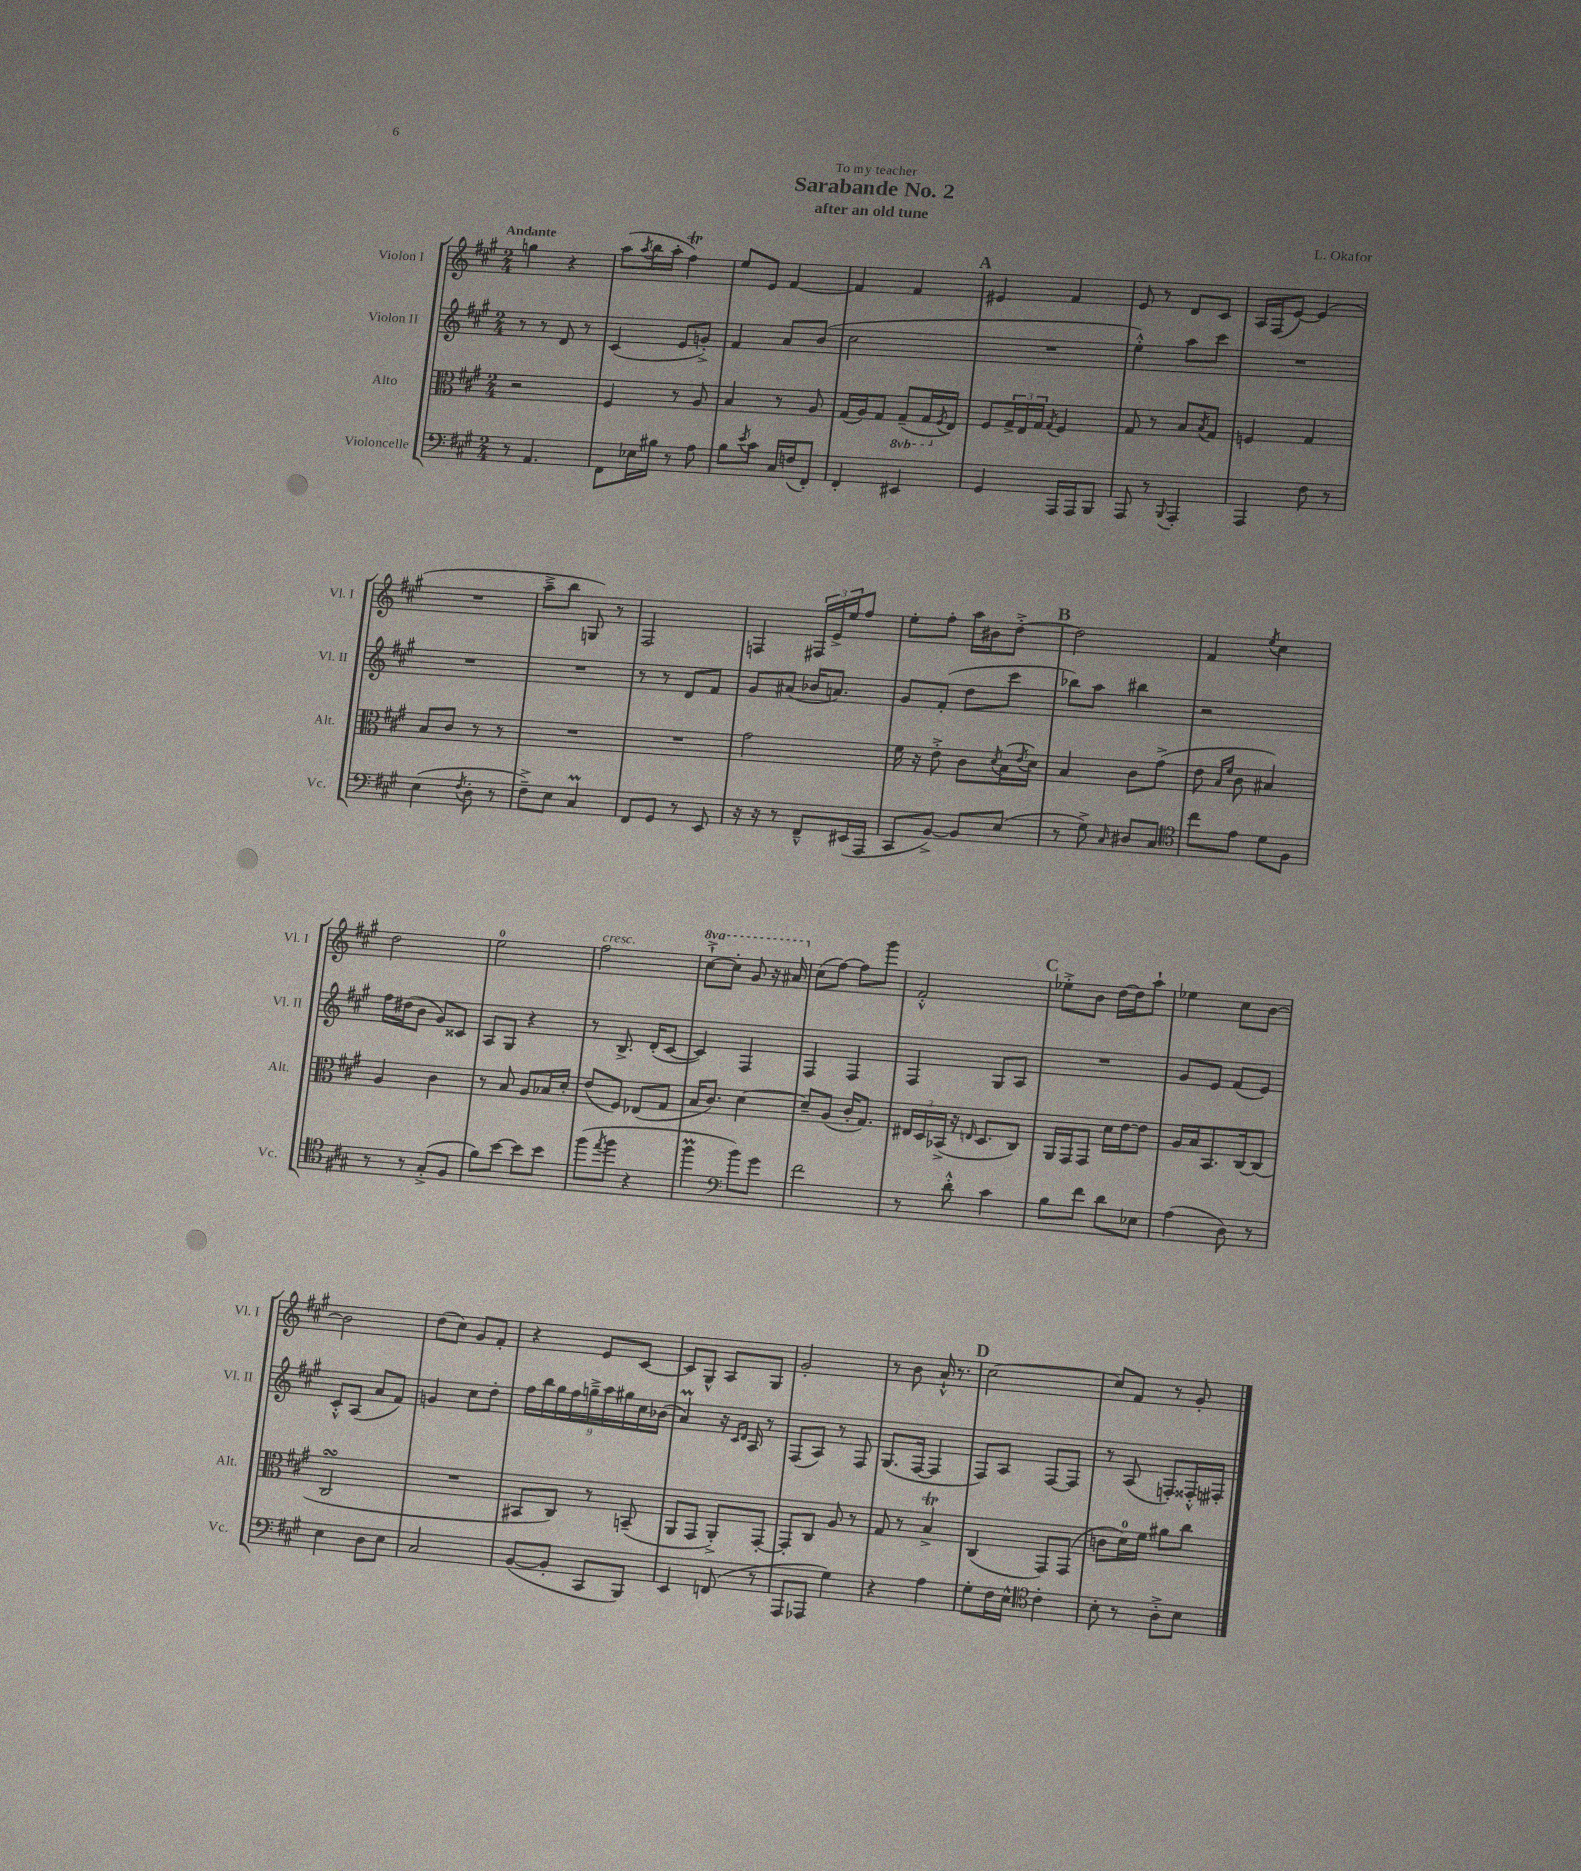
\header { title = "Sarabande No. 2" composer = "L. Okafor" subtitle = "after an old tune" dedication = "To my teacher" }
<<
\new StaffGroup <<
\new Staff = "s0" \with { instrumentName = "Violon I" shortInstrumentName = "Vl. I" } {
    \clef treble \key a \major \numericTimeSignature \time 2/4 \set Staff.ottavationMarkups = #ottavation-simple-ordinals \tempo "Andante"
    g''4 r4 |
    a''8( \acciaccatura { a''8 } b''16 a''16-. fis''4\trill) |
    e''8 e'8 fis'4~ |
    fis'4 fis'4 |
    \mark \markup { \bold "A" } eis'4 fis'4 |
    e'8 r8 d'8 cis'8 |
    a16 fis16( e'8~) e'4( |
    R2 |
    a''8---> b''8 g8) r8 |
    fis2 |
    f4 \tuplet 3/2 { fis16 e'16-> e''16 } fis''8 |
    e''8-. fis''8-. a''16 bis'16 d''8~-.-> |
    \mark \markup { \bold "B" } d''2 |
    fis'4 \acciaccatura { e''8 } cis''4 |
    d''2 |
    e''2-0 |
    fis''2^\markup { \italic "cresc." } |
    \ottava #1 cis'''8~-!-> cis'''8-. gis''8 r16 ais''16 \ottava #0 |
    cis''8( fis''8~) fis''8 gis'''8 |
    fis'2-.-^ |
    \mark \markup { \bold "C" } ees''8-.-> b'8 d''16~ d''16 a''8-! |
    ees''4 cis''8 b'8~ |
    b'2 |
    d''8( cis''8) gis'8 fis'8-. |
    r4 e'8 cis'8~ |
    cis'8 gis8-^ a8 gis8 |
    gis'2-. |
    r8 b'8 a'16-!-^ r8. |
    \mark \markup { \bold "D" } cis''2~ |
    cis''8 fis'8 r8 gis'8-. \bar "|." |
}
\new Staff = "s1" \with { instrumentName = "Violon II" shortInstrumentName = "Vl. II" } {
    \clef treble \key a \major \numericTimeSignature \time 2/4
    r8 r8 d'8 r8 |
    cis'4( e'8 g'8-.->) |
    fis'4 a'8 b'8( |
    cis''2 |
    \mark \markup { \bold "A" } R2 |
    e''4-.-^) a''8 cis'''8 |
    R2 |
    R2 |
    R2 |
    r8 r8 d'8 fis'8 |
    gis'8 ais'8( bes'16 a'8.) |
    gis'8 fis'8-.( d''8 cis'''8 |
    \mark \markup { \bold "B" } bes''8) a''8 bis''4 |
    r2 |
    fis''16 dis''16( b'8 gis'8) cisis'8 |
    a8 gis8 r4 |
    r8 b8.-> d'16-.( cis'8~ |
    cis'4) fis4 |
    fis4 fis4 |
    fis4 gis8 a8 |
    \mark \markup { \bold "C" } R2 |
    gis'8 e'8 fis'8( e'8) |
    cis'8-.-^ a8( a'8 fis'8) |
    g'4 cis''8 d''8-. |
    \tuplet 9/8 { fis''16 b''16 gis''16 fis''16 g''16---> a''16 gis''16 cis''16 bes'16( } |
    a'4\prall) r16 \grace { cis'16 d'16 } a16 r8 |
    fis8( a8) r8 fis8 |
    gis8.( fis16~ fis4 |
    \mark \markup { \bold "D" } fis8) a8 fis8~ fis8 |
    r8 a8( f8-.) fisis16-.-^ fis16-. \bar "|." |
}
\new Staff = "s2" \with { instrumentName = "Alto" shortInstrumentName = "Alt." } {
    \clef alto \key a \major \numericTimeSignature \time 2/4 \set Staff.ottavationMarkups = #ottavation-simple-ordinals
    r2 |
    fis4 r8 a8 |
    b4 r8 a8 |
    gis16( a16) gis8 \ottava #-1 gis,8--( gis,16 \ottava #0 \acciaccatura { fis8 } e16) |
    \mark \markup { \bold "A" } fis8 \tuplet 3/2 { gis16-> e16 gis16 } \acciaccatura { gis8 } fis4 |
    gis8 r8 b8 \acciaccatura { b8 } gis8 |
    f4 gis4 |
    b8 cis'8 r8 r8 |
    R2 |
    R2 |
    gis'2 |
    fis'16 r16 e'8-.-> cis'8 \acciaccatura { d'8 } b16( \acciaccatura { e'8 } d'16) |
    \mark \markup { \bold "B" } b4 cis'8 gis'8->( |
    e'8 \grace { b16 fis'16 } cis'8 bis4) |
    a4 cis'4 |
    r8 b8 a8 bes16 d'16-. |
    e'8( fis8) ees8( gis8 |
    b16 cis'8.) d'4~ |
    d'8-- a8( cis'16-. gis8.) |
    \tuplet 3/2 { eis16 d16 bes,16->( } r16 \grace { e16 } d8. cis8) |
    \mark \markup { \bold "C" } a,16 gis,16 gis,8 d'16 e'16~ e'8 |
    a16 b16 b,8. cis16~ cis8( |
    cis2\turn |
    R2 |
    bis,8 cis8) r8 b,8--( |
    a,8 gis,8 a,8-.->) gis,8~-. |
    gis,8-. cis8 a8 r8 |
    gis8 r8 b4->\trill |
    \mark \markup { \bold "D" } cis4( gis,8) gis,8( |
    c'8 d'16-0) fis'16 ais'8 cis''8 \bar "|." |
}
\new Staff = "s3" \with { instrumentName = "Violoncelle" shortInstrumentName = "Vc." } {
    \clef bass \key a \major \numericTimeSignature \time 2/4
    r8 a,4. |
    fis,8 ees16 bis16 r8 a8 |
    b8 \acciaccatura { e'8 } cis'8 cis16 f16( fis,8-.) |
    fis,4-. eis,4 |
    \mark \markup { \bold "A" } gis,4 a,,16 a,,16 b,,8 |
    a,,8 r8 \appoggiatura { b,,8 } a,,4-. |
    a,,4 fis8 r8 |
    e4( \acciaccatura { fis8 } d8-. r8 |
    fis8--->) e8 cis4\prall |
    fis,8 gis,8 r8 e,8 |
    r16 r16 r8 fis,8---^ eis,16( a,,16 |
    cis,8 b,8~->) b,8 e8( |
    \mark \markup { \bold "B" } r8 gis8->) \grace { cis16 } dis8 cis8 |
    \clef tenor cis''8 e'8 d'8 fis8 |
    r8 r8 gis8-.->( fis8 |
    fis'8) b'8~ b'8 b'8 |
    fis''8( \acciaccatura { e''8 } fis''8 r4 |
    fis''4\prall \clef bass b'8) gis'8 |
    fis'2 |
    r8 d'8-.-^ cis'4 |
    \mark \markup { \bold "C" } b8 fis'8 d'8 ees8 |
    a4( d8) r8 |
    e4 d8 e8 |
    cis2 |
    b,8~( b,8-. cis,8 b,,8) |
    e,4 f,8( r8 |
    a,,8 aes,,8 gis4) |
    r4 a4 |
    \mark \markup { \bold "D" } gis8-. fis16 e16-^ \clef tenor cis'4-. |
    b8-. r8 a8-.-> b8 \bar "|." |
}
>>
>>
\layout { \context { \Score \remove "Bar_number_engraver" } }
